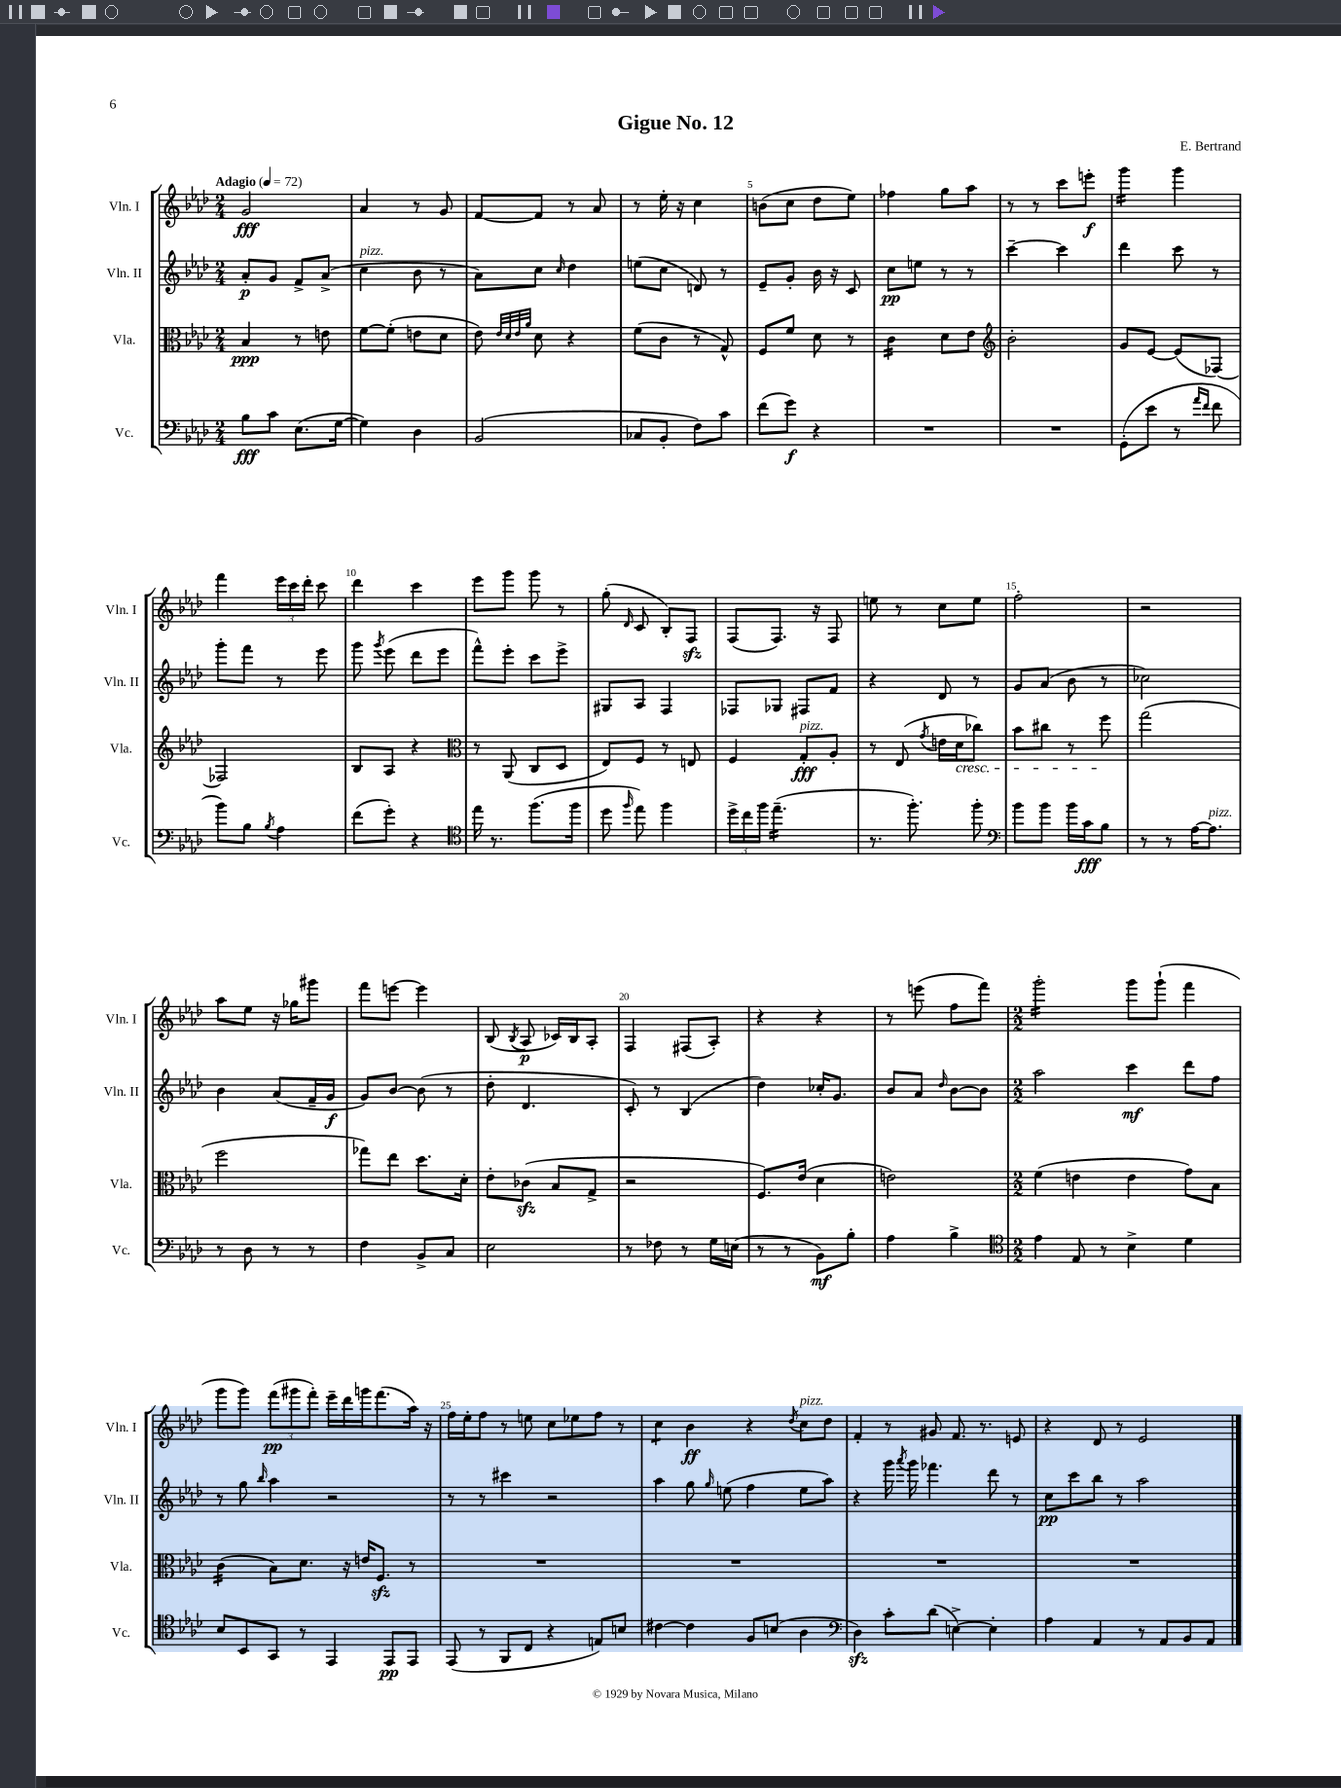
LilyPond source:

\header { title = "Gigue No. 12" composer = "E. Bertrand" }
<<
\new StaffGroup <<
\new Staff = "s0" \with { instrumentName = "Vln. I" shortInstrumentName = "Vln. I" } {
    \clef treble \key aes \major \numericTimeSignature \time 2/4 \tempo "Adagio" 4 = 72
    \autoBeamOff g'2\fff |
    aes'4 r8 g'8 |
    f'8[~ f'8] r8 aes'8 |
    r8 ees''16-. r16 c''4 |
    b'8[( c''8] des''8[ ees''8]) |
    fes''4 g''8[ aes''8] |
    r8 r8 c'''8[ e'''8]-.\f |
    g'''4:16 g'''4 |
    f'''4 \tuplet 3/2 { ees'''16[ c'''16 des'''16]-. } c'''8 |
    des'''4 c'''4 |
    ees'''8[ g'''8] g'''8 r8 |
    g''8-.( \grace { des'16 } c'8 bes8[-.) f8]\sfz |
    f8[( f8.]) r16 f8 |
    e''8 r8 c''8[ e''8] |
    f''2-. |
    r2 |
    aes''8[ ees''8] r16 ges''16[ gis'''8] |
    f'''8[ e'''8]~ e'''4 |
    bes8( \acciaccatura { bes8 } aes8\p ces'16[) bes16 aes8]-. |
    f4 fis8[( aes8]-.) |
    r4 r4 |
    r8 e'''8( f''8[ f'''8]) |
    \numericTimeSignature \time 2/2 g'''2:16-. g'''8[ g'''8]-!( f'''4 |
    g'''8[ g'''8]) \tuplet 3/2 { f'''8[\pp( gis'''8 f'''8]-.) } ees'''16[-- des'''16 g'''16 f'''8.( aes''16]) r16 |
    f''16[ ees''16-. f''8] r8 e''8 c''8[ ees''8 f''8] r8 |
    c''4:8 bes'4\ff r4 \acciaccatura { des''8 } c''8[^\markup { \italic "pizz." } des''8] |
    f'4-. r8 gis'8 f'8. r8. e'8 |
    r4 des'8 r8 ees'2 \bar "|." |
}
\new Staff = "s1" \with { instrumentName = "Vln. II" shortInstrumentName = "Vln. II" } {
    \clef treble \key aes \major \numericTimeSignature \time 2/4
    \autoBeamOff aes'8[-.\p g'8] f'8[-> aes'8]->( |
    c''4^\markup { \italic "pizz." } bes'8 r8 |
    aes'8[) c''8] \grace { c''16 } des''4 |
    e''8[( c''8] d'8) r8 |
    ees'8[-- g'8]-. bes'16 r16 c'8 |
    c''8[\pp e''8] r8 r8 |
    c'''4~-- c'''4 |
    des'''4 c'''8 r8 |
    g'''8[-. f'''8] r8 ees'''8 |
    g'''8 \acciaccatura { g'''8 } ees'''8( des'''8[ ees'''8] |
    f'''8[-^) ees'''8]-. c'''8[ ees'''8]-> |
    gis8[ aes8] f4 |
    fes8[ ges8] fis8[ f'8] |
    r4 des'8 r8 |
    g'8[ aes'8]( bes'8 r8 |
    ces''2) |
    bes'4 aes'8[( f'16-- g'16]\f |
    g'8[) bes'8]~ bes'8( r8 |
    des''8-. des'4. |
    c'8-.) r8 bes4( |
    des''4) ces''16[-. g'8.] |
    bes'8[ aes'8] \grace { des''16 } bes'8[~ bes'8] |
    \numericTimeSignature \time 2/2 aes''2 c'''4\mf des'''8[ f''8] |
    r8 g''8 \grace { bes''16 } aes''4 r2 |
    r8 r8 cis'''4 r2 |
    aes''4 g''8 \grace { g''16 } e''8( f''4 e''8[ aes''8]) |
    r4 g'''16 \acciaccatura { aes'''8 } g'''16 fes'''4. des'''8 r8 |
    c''8[\pp c'''8 bes''8] r8 aes''2 \bar "|." |
}
\new Staff = "s2" \with { instrumentName = "Vla." shortInstrumentName = "Vla." } {
    \clef alto \key aes \major \numericTimeSignature \time 2/4
    \autoBeamOff bes4\ppp r8 e'8 |
    f'8[~ f'8]-.( e'8[ des'8] |
    ees'8) \grace { ees'32[ des'32 ees'32 aes'32] } des'8 r4 |
    f'8[( c'8] r8 g8-^) |
    f8[ f'8] des'8 r8 |
    c'4:16 des'8[ ees'8] |
    \clef treble bes'2-. |
    g'8[ ees'8]~ ees'8[( fes8]~) |
    fes2 |
    bes8[ aes8] r4 |
    \clef alto r8 aes,8( c8[ des8] |
    ees8[) f8] r8 e8 |
    f4 g8[-.\fff^\markup { \italic "pizz." } aes8]-. |
    r8 ees8( \acciaccatura { g'8 } e'16[ des'16\cresc ces''8]) |
    bes'8[ cis''8] r8 f''8\! |
    g''2( |
    f''2 |
    ges''8[) ees''8] des''8.[ des'16]-. |
    ees'8[-. ces'8]\sfz( bes8[ g8]-> |
    r2 |
    f8.[) ees'16]( des'4 |
    e'2) |
    \numericTimeSignature \time 2/2 f'4( e'4 e'4 g'8[) bes8] |
    c'4:16( bes8[) des'8.] r16 e'16[ f8.]\sfz r8 |
    R1 |
    R1 |
    R1 |
    R1 \bar "|." |
}
\new Staff = "s3" \with { instrumentName = "Vc." shortInstrumentName = "Vc." } {
    \clef bass \key aes \major \numericTimeSignature \time 2/4
    \autoBeamOff bes8[\fff c'8] ees8.[( g16]~ |
    g4) des4 |
    bes,2( |
    ces8[ bes,8]-. f8[) c'8] |
    f'8[( g'8]\f) r4 |
    R2 |
    R2 |
    g,8[-.( ees'8] r8 \grace { aes'16[ f'16] } f'8 |
    bes'8[) bes8] \acciaccatura { bes8 } aes4 |
    f'8[( g'8]-.) r4 |
    \clef tenor ees''16 r8. f''8.[( f''16] |
    des''8 \grace { f''16 } ees''8) f''4 |
    \tuplet 3/2 { des''16[-> c''16 f''16] } ees''4.:16--( |
    r8. f''8.-.) f''8-. |
    \clef bass bes'8[ bes'8] bes'16[ c'16\fff bes8] |
    r8 r8 aes16[~ aes8.]^\markup { \italic "pizz." } |
    r8 des8 r8 r8 |
    f4 bes,8[-> c8] |
    ees2 |
    r8 fes8 r8 g16[ e16]( |
    r8 r8 bes,8[\mf) bes8]-. |
    aes4 bes4-> |
    \numericTimeSignature \time 2/2 \clef tenor ees'4 ees8 r8 bes4-> des'4 |
    bes8[ bes,8 g,8] r8 ees,4 ees,8[\pp ees,8] |
    ees,8( r8 f,8[ c8] r4 e8[) b8] |
    cis'4~ cis'4 f8[ b8]( aes4 |
    \clef bass des4\sfz) c'8[-. des'8]( e4~->) e4-. |
    aes4 aes,4 r8 aes,8[ bes,8 aes,8] \bar "|." |
}
>>
>>
\layout { \context { \Score \override BarNumber.break-visibility = ##(#f #t #t) barNumberVisibility = #(every-nth-bar-number-visible 5) } }
